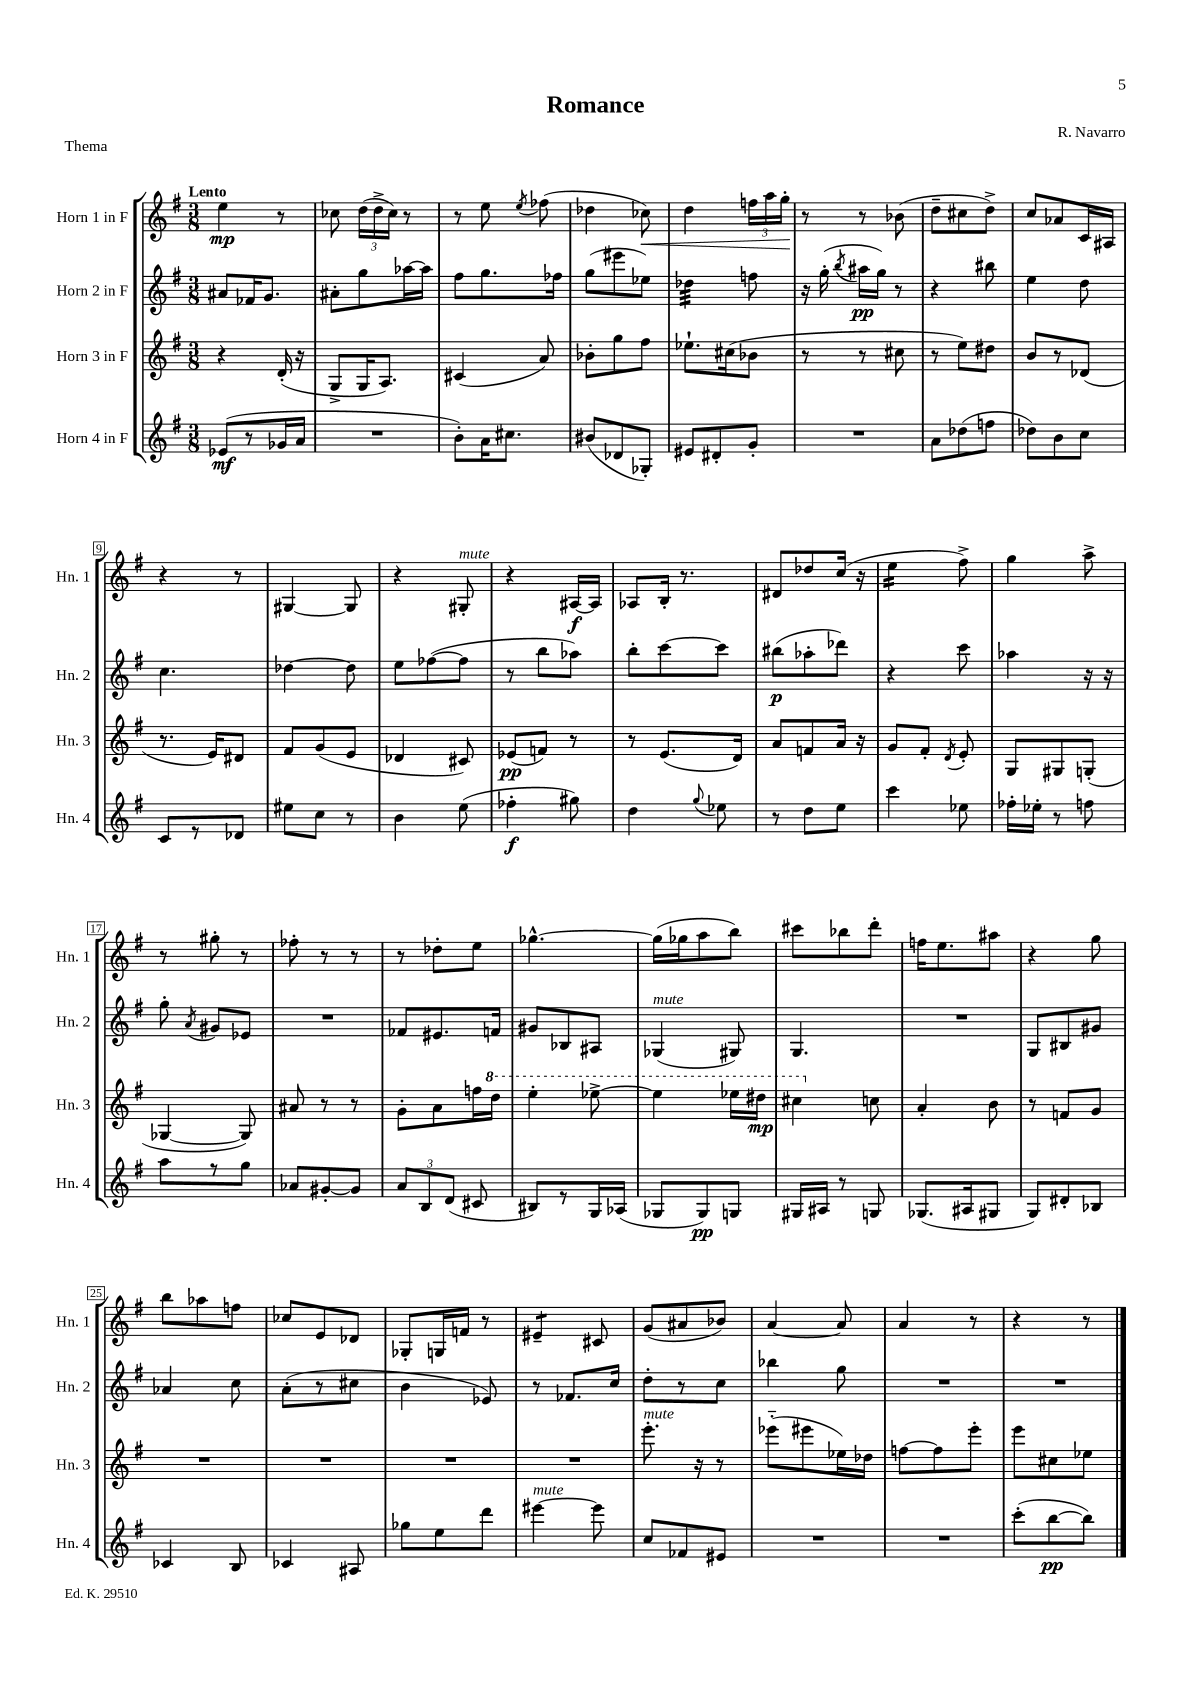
\header { title = "Romance" composer = "R. Navarro" piece = "Thema" }
<<
\new StaffGroup <<
\new Staff = "s0" \with { instrumentName = "Horn 1 in F" shortInstrumentName = "Hn. 1" } {
    \clef treble \key g \major \numericTimeSignature \time 3/8 \tempo "Lento"
    \autoBeamOff e''4\mp r8 |
    ces''8 \tuplet 3/2 { d''16[( d''16-> ces''16]) } r8 |
    r8 e''8 \acciaccatura { e''8 } fes''8( |
    des''4 ces''8\<) |
    d''4 \tuplet 3/2 { f''16[ a''16 g''16]-.\! } |
    r8 r8 bes'8( |
    d''8[-- cis''8 d''8]->) |
    c''8[ aes'8 c'16 ais16] |
    r4 r8 |
    gis4~ gis8 |
    r4 gis8-.^\markup { \italic "mute" } |
    r4 ais16[~\f ais16] |
    aes8[ b16]-. r8. |
    dis'8[ des''8 c''16]( r16 |
    e''4:16 fis''8->) |
    g''4 a''8-> |
    r8 gis''8-. r8 |
    fes''8-. r8 r8 |
    r8 des''8[-. e''8] |
    ges''4.~-^ |
    ges''16[( ges''16 a''8 b''8]) |
    cis'''8[ bes''8 d'''8]-. |
    f''16[ e''8. ais''8] |
    r4 g''8 |
    b''8[ aes''8 f''8] |
    ces''8[ e'8 des'8] |
    ges8[-. g16 f'16] r8 |
    eis'4:8-- cis'8 |
    g'8[( ais'8 bes'8]) |
    a'4~ a'8 |
    a'4 r8 |
    r4 r8 \bar "|." |
}
\new Staff = "s1" \with { instrumentName = "Horn 2 in F" shortInstrumentName = "Hn. 2" } {
    \clef treble \key g \major \numericTimeSignature \time 3/8
    \autoBeamOff ais'8[ fes'16 g'8.] |
    ais'8[-. g''8 aes''16~ aes''16] |
    fis''8[ g''8. fes''16] |
    g''8[( eis'''8 ees''8]) |
    des''4:32 f''8 |
    r16 g''16-.( \acciaccatura { b''8 } ais''16[\pp g''16]) r8 |
    r4 bis''8 |
    e''4 d''8 |
    c''4. |
    des''4~ des''8 |
    e''8[ fes''8~( fes''8] |
    r8 b''8[ aes''8]) |
    b''8[-. c'''8~ c'''8] |
    bis''8[\p( aes''8-. des'''8]) |
    r4 c'''8 |
    aes''4 r16 r16 |
    g''8-. \acciaccatura { a'8 } gis'8[ ees'8] |
    R4. |
    fes'8[ eis'8. f'16] |
    gis'8[ bes8 ais8] |
    ges4^\markup { \italic "mute" }( gis8) |
    g4. |
    R4. |
    g8[ bis8 gis'8] |
    aes'4 c''8 |
    a'8[-.( r8 cis''8] |
    b'4 ees'8) |
    r8 fes'8.[ c''16] |
    d''8[-. r8 c''8] |
    bes''4 g''8 |
    R4. |
    R4. \bar "|." |
}
\new Staff = "s2" \with { instrumentName = "Horn 3 in F" shortInstrumentName = "Hn. 3" } {
    \clef treble \key g \major \numericTimeSignature \time 3/8
    \autoBeamOff r4 d'16-.( r16 |
    g8[-> g16 a8.]) |
    cis'4( a'8) |
    bes'8[-. g''8 fis''8] |
    ees''8.[-! cis''16( bes'8] |
    r8 r8 cis''8 |
    r8 e''8[) dis''8] |
    b'8[ r8 des'8]( |
    r8. e'16[) dis'8] |
    fis'8[ g'8( e'8] |
    des'4 cis'8) |
    ees'8[\pp( f'8]) r8 |
    r8 e'8.[( d'16]) |
    a'8[ f'8 a'16] r16 |
    g'8[ fis'8]-. \acciaccatura { d'8 } e'8-. |
    g8[ gis8 g8]-.( |
    ges4~ ges8) |
    ais'8 r8 r8 |
    g'8[-. a'8 f''16 \ottava #1 d'''16] |
    e'''4-. ees'''8~-> |
    ees'''4 ees'''16[ dis'''16]\mp |
    cis'''4 \ottava #0 c''!8 |
    a'4-. b'8 |
    r8 f'8[ g'8] |
    R4. |
    R4. |
    R4. |
    R4. |
    e'''8.-.^\markup { \italic "mute" } r16 r8 |
    ees'''8[-_( eis'''8 ees''16) des''16] |
    f''8[~ f''8 e'''8]-. |
    e'''8[ cis''8 ees''8] \bar "|." |
}
\new Staff = "s3" \with { instrumentName = "Horn 4 in F" shortInstrumentName = "Hn. 4" } {
    \clef treble \key g \major \numericTimeSignature \time 3/8
    \autoBeamOff ees'8[\mf( r8 ges'16 a'16] |
    R4. |
    b'8[-.) a'16 cis''8.] |
    bis'8[( des'8 ges8]-.) |
    eis'8[ dis'8-. g'8]-. |
    R4. |
    a'8[ des''8( f''8] |
    des''8[) b'8 c''8] |
    c'8[ r8 des'8] |
    eis''8[ c''8] r8 |
    b'4 e''8( |
    fes''4-.\f gis''8) |
    d''4 \appoggiatura { g''8 } ees''8 |
    r8 d''8[ e''8] |
    c'''4 ees''8 |
    fes''16[-. ees''16]-. r8 f''8 |
    a''8[ r8 g''8] |
    aes'8[ gis'8~-. gis'8] |
    \tuplet 3/2 { a'8[ b8 d'8]( } cis'8 |
    bis8[) r8 g16 aes16]( |
    ges8[ ges8\pp) g8] |
    gis16[ ais16] r8 g8 |
    ges8.[( ais16 gis8] |
    g8[) dis'8-. bes8] |
    ces'4 b8 |
    ces'4 ais8 |
    ges''8[ e''8 d'''8] |
    eis'''4~^\markup { \italic "mute" } eis'''8 |
    c''8[ fes'8 eis'8] |
    R4. |
    R4. |
    c'''8[-.( b''8~\pp b''8]) \bar "|." |
}
>>
>>
\layout { \context { \Score \override BarNumber.stencil = #(make-stencil-boxer 0.1 0.3 ly:text-interface::print) } }
